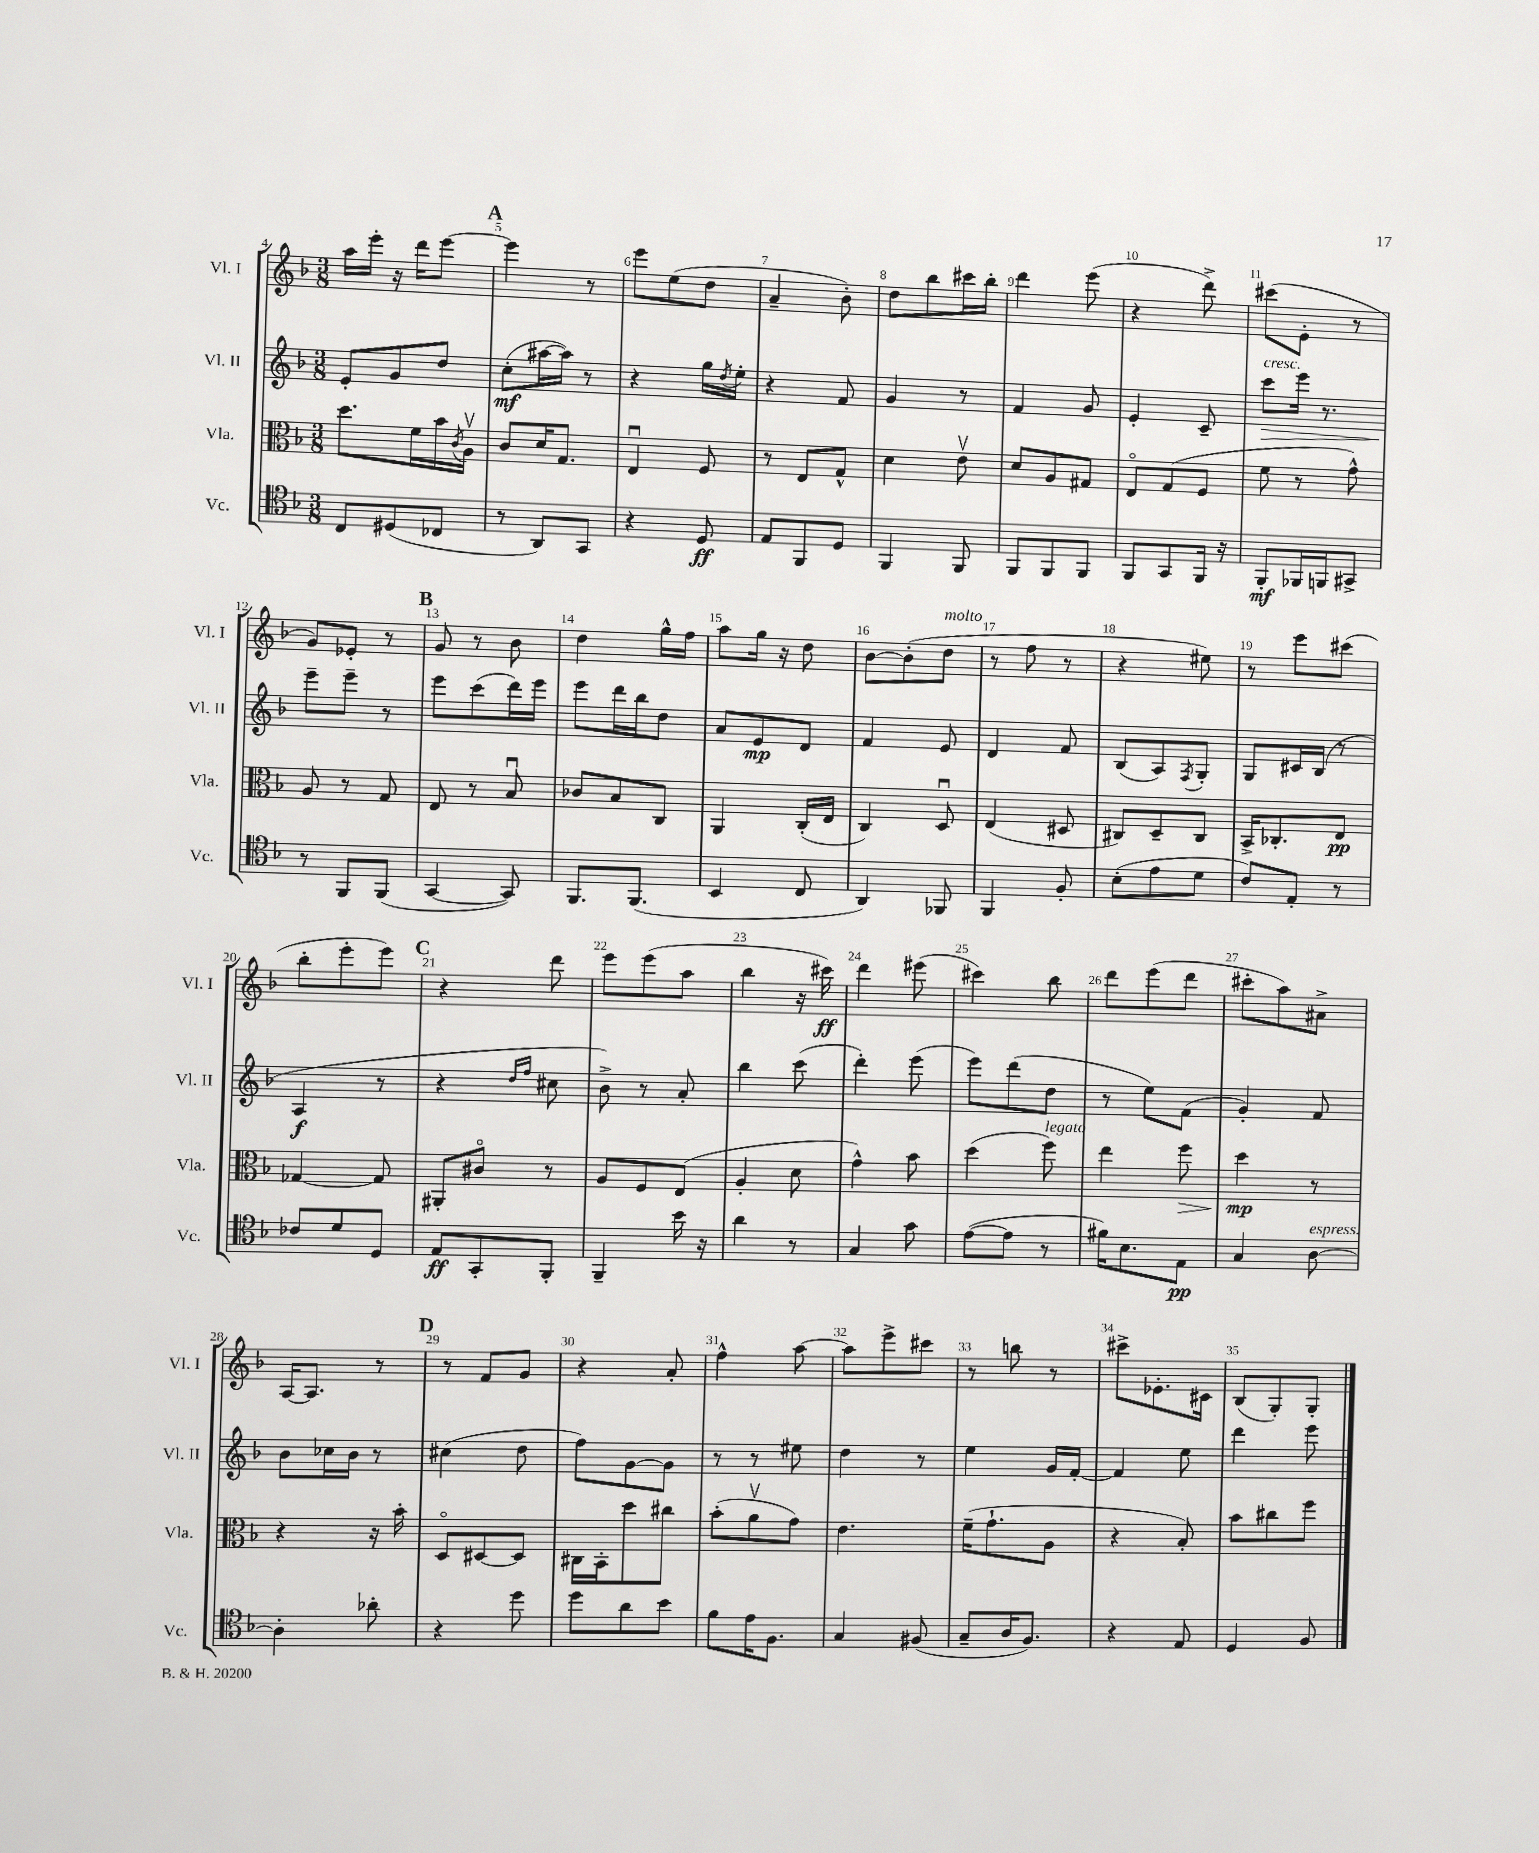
<<
\new StaffGroup <<
\new Staff = "s0" \with { instrumentName = "Vl. I" shortInstrumentName = "Vl. I" } {
    \clef treble \key f \major \numericTimeSignature \time 3/8
    a''16 e'''16-. r16 d'''16 e'''8~ |
    \mark \markup { \bold "A" } e'''4 r8 |
    e'''8 e''8( d''8 |
    a'4-- bes'8-.) |
    d''8 bes''8 cis'''16 bes''16-. |
    d'''4 e'''8( |
    r4 d'''8->) |
    cis'''8( e'8-. r8 |
    g'8) ees'8-. r8 |
    \mark \markup { \bold "B" } g'8 r8 bes'8 |
    d''4 g''16-^ f''16 |
    a''8 g''16 r16 d''8 |
    bes'8~ bes'8-.( d''8^\markup { \italic "molto" } |
    r8 f''8 r8 |
    r4 eis''8) |
    r8 e'''8 cis'''8( |
    bes''8-. e'''8-. e'''8) |
    \mark \markup { \bold "C" } r4 d'''8 |
    e'''8 e'''8( a''8 |
    bes''4 r16 cis'''16\ff) |
    d'''4 eis'''8( |
    cis'''4) bes''8 |
    d'''8 e'''8( d'''8 |
    cis'''8-. a''8) ais'8-> |
    a16~ a8. r8 |
    \mark \markup { \bold "D" } r8 f'8 g'8 |
    r4 a'8-. |
    f''4-^ a''8~ |
    a''8 e'''8-> cis'''8 |
    r8 b''8 r8 |
    cis'''8-> ees'8.-. cis'16 |
    bes8( g8-.) g8-. \bar "|." |
}
\new Staff = "s1" \with { instrumentName = "Vl. II" shortInstrumentName = "Vl. II" } {
    \clef treble \key f \major \numericTimeSignature \time 3/8
    e'8-. g'8 d''8 |
    \mark \markup { \bold "A" } c''8-.\mf( ais''16~ ais''16) r8 |
    r4 g''16 \acciaccatura { d''8 } e''16-. |
    r4 f'8 |
    g'4 r8 |
    f'4 g'8 |
    e'4-. c'8-- |
    c'''8\>^\markup { \italic "cresc." } e'''16 r8. |
    e'''8--\! e'''8-- r8 |
    \mark \markup { \bold "B" } e'''8 c'''8( d'''16) e'''16 |
    e'''8 d'''16 bes''16 d''8 |
    a'8 e'8\mp d'8 |
    f'4 e'8 |
    d'4 f'8 |
    bes8( a8) \acciaccatura { f8 } g8-. |
    g8 cis'16 bes16( r8 |
    a4\f r8 |
    \mark \markup { \bold "C" } r4 \grace { d''16 f''16 } cis''8 |
    bes'8->) r8 a'8-. |
    bes''4 c'''8( |
    d'''4-.) e'''8( |
    e'''8) d'''8( d''8 |
    r8 e''8) f'8( |
    g'4-.) f'8 |
    bes'8 ces''16 bes'16 r8 |
    \mark \markup { \bold "D" } cis''4( d''8 |
    f''8) g'8~ g'8 |
    r8 r8 eis''8 |
    d''4 r8 |
    e''4 g'16 f'16~-. |
    f'4 e''8 |
    d'''4 e'''8 \bar "|." |
}
\new Staff = "s2" \with { instrumentName = "Vla." shortInstrumentName = "Vla." } {
    \clef alto \key f \major \numericTimeSignature \time 3/8
    d''8. f'16 bes'16 \acciaccatura { c'8 } a16\upbow |
    \mark \markup { \bold "A" } c'8 d'16 g8. |
    e4\downbow f8 |
    r8 e8 g8-^ |
    d'4 e'8\upbow |
    d'8 a8 gis8 |
    e8\flageolet g8( f8 |
    f'8 r8 g'8-^) |
    a8 r8 g8 |
    \mark \markup { \bold "B" } e8 r8 bes8\downbow |
    ces'8 bes8 c8 |
    a,4 c16-.( e16 |
    c4) d8\downbow |
    e4( dis8 |
    cis8) d8-- cis8 |
    bes,16-> ces8.-. e8\pp |
    ges4~ ges8 |
    \mark \markup { \bold "C" } ais,8-. cis'8\flageolet r8 |
    a8 f8 e8( |
    a4-. d'8 |
    g'4-^) bes'8 |
    d''4( f''8^\markup { \italic "legato" }) |
    e''4 f''8\> |
    d''4\mp\! r8 |
    r4 r16 bes'16-. |
    \mark \markup { \bold "D" } d8\flageolet dis8~ dis8 |
    cis16 bes,16-. d''8 cis''8 |
    bes'8-.( a'8\upbow g'8) |
    e'4. |
    f'16--( g'8.-! a8 |
    r4 bes8-.) |
    bes'8 cis''8 f''8 \bar "|." |
}
\new Staff = "s3" \with { instrumentName = "Vc." shortInstrumentName = "Vc." } {
    \clef tenor \key f \major \numericTimeSignature \time 3/8
    c8 dis8( ces8 |
    \mark \markup { \bold "A" } r8 a,8) g,8 |
    r4 d8\ff |
    e8 f,8 d8 |
    f,4 f,8 |
    f,8 f,8 f,8 |
    f,8 g,8 f,16 r16 |
    f,8-.\mf fes,16 f,16 gis,8-> |
    r8 f,8 f,8( |
    \mark \markup { \bold "B" } g,4~ g,8) |
    f,8. f,8.( |
    bes,4 c8 |
    a,4) fes,8 |
    f,4 f8-. |
    bes8-.( e'8 d'8 |
    c'8) e8-. r8 |
    ces'8 d'8 d8 |
    \mark \markup { \bold "C" } e8\ff g,8-. f,8-. |
    f,4-- bes'16 r16 |
    a'4 r8 |
    g4 g'8 |
    e'8~( e'8 r8 |
    fis'16) bes8. e8\pp |
    g4 a8~^\markup { \italic "espress." } |
    a4-. aes'8-. |
    \mark \markup { \bold "D" } r4 d''8 |
    d''8 a'8 bes'8 |
    f'8 e'16 f8. |
    g4 fis8( |
    g8-- a16 f8.) |
    r4 e8 |
    d4 f8 \bar "|." |
}
>>
>>
\layout { \context { \Score currentBarNumber = #4 \override BarNumber.break-visibility = ##(#f #t #t) barNumberVisibility = #all-bar-numbers-visible } }
